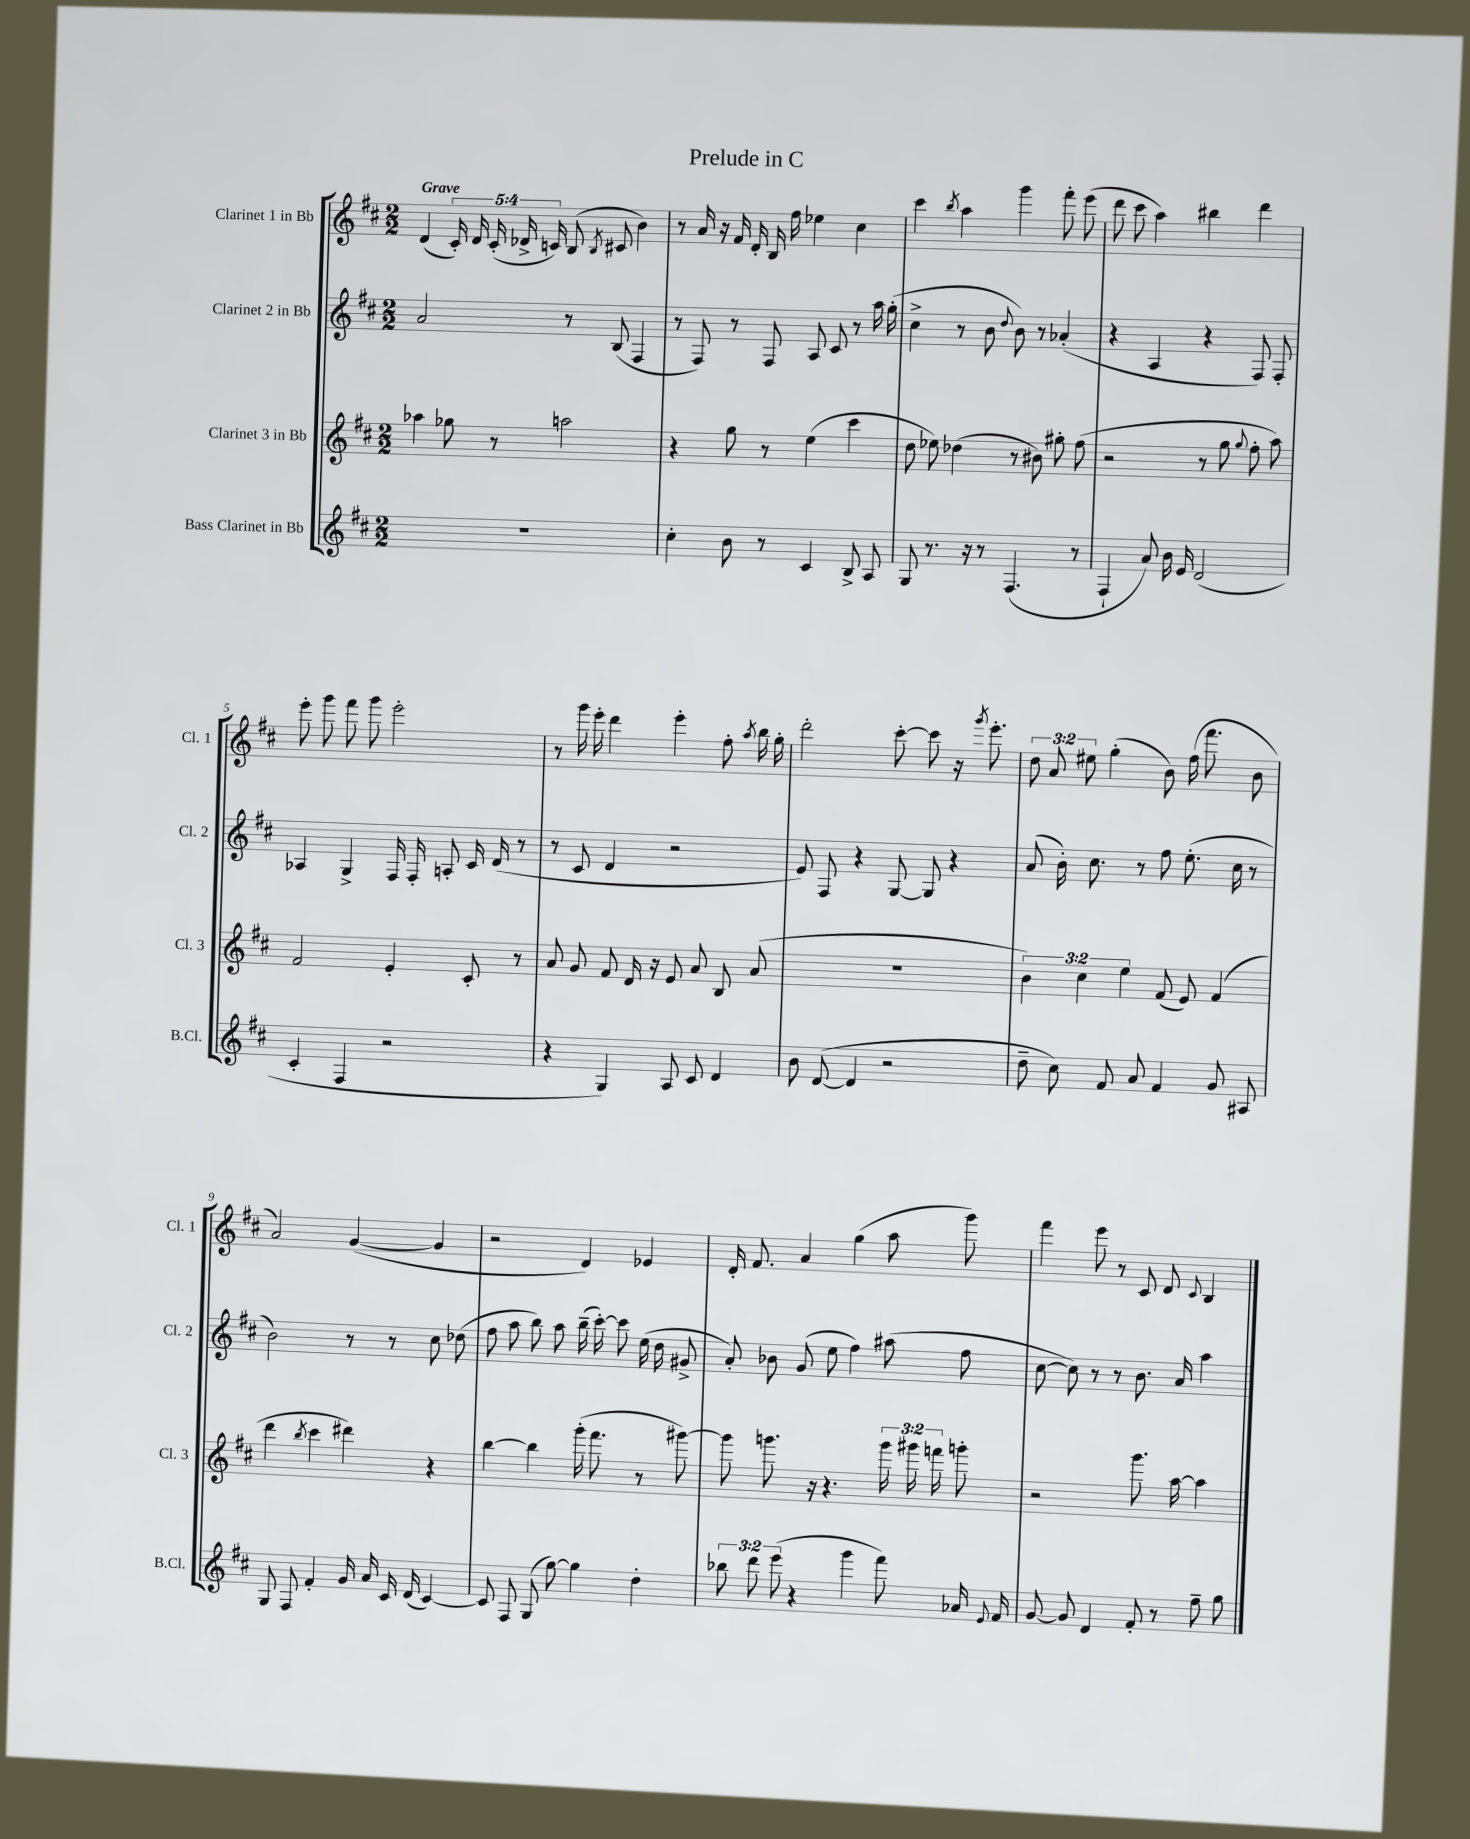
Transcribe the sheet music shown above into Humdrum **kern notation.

**kern	**kern	**kern	**kern
*staff4	*staff3	*staff2	*staff1
*clefG2	*clefG2	*clefG2	*clefG2
*k[f#c#]	*k[f#c#]	*k[f#c#]	*k[f#c#]
*M2/2	*M2/2	*M2/2	*M2/2
1r	4aa-	2a	(4d
.	8gg-	.	20c#')
.	.	.	20d
.	.	.	(20c#'
.	8r	.	.
.	.	.	20d-^
.	.	.	20c)
.	2aa	8r	(8B
.	.	.	8qB
.	.	(8B	8c#
.	.	4F#	4b)
=	=	=	=
4cc#'	4r	8r	8r
.	.	8F#)	16a
.	.	.	16r
8b	8gg	8r	16f#
.	.	.	16d'
8r	8r	8F#	16B
.	.	.	16ff#
4c#	(4ee	8A	4ee-
.	.	8c#	.
8B^	4ccc#	8r	4cc#
8A	.	16aa	.
.	.	(16gg'	.
=	=	=	=
8G	8dd	4cc#^	4ccc#
8.r	8ee-)	.	.
.	.	.	8qbb
.	(4dd-	8r	4aa
16r	.	.	.
8r	.	8b	.
.	.	8qqdd	.
(4.F#	8r	8b)	4ggg
.	8b#)	8r	.
.	8gg#'	(4a-'	8fff#'
8r	(8ff#	.	(8eee
=	=	=	=
4F#`	2r	4r	8ddd
.	.	.	8ccc#
8a)	.	4A	4aa)
16b	.	.	.
16e	.	.	.
(2d	8r	4r	4bb#
.	8gg	.	.
.	8qqgg	.	.
.	8ff#'	8F#)	4ddd
.	8aa)	8F#'	.
=	=	=	=
4c#'	2f#	4A-	8eee'
.	.	.	8ggg
4F#	.	4G^	8fff#
.	.	.	8ggg
2r	4e'	16F#	2eee'
.	.	16F#'	.
.	.	8A'	.
.	8c#'	16c#	.
.	.	(16d	.
.	8r	8r	.
=	=	=	=
4r	8a	8r	8r
.	8g	8c#	16ggg
.	.	.	16eee'
4G)	8f#	4d	4ddd
.	16d	.	.
.	16r	.	.
8A	8e	2r	4eee'
8c#	8a	.	.
4d	8B	.	8ff#'
.	.	.	8qaa
.	(8a	.	16bb
.	.	.	16gg'
=	=	=	=
8b	1r	8e)	2ddd'
([8d	.	8F#	.
4d]	.	4r	.
2r	.	[8G	[8ccc#'
.	.	8G]	8ccc#]
.	.	4r	16r
.	.	.	8qggg
.	.	.	8.eee'
=	=	=	=
8dd~	6b)	(8a	12dd
.	.	.	12a
8cc#)	.	16b')	.
.	6cc#	.	12ee#
.	.	8.cc#	.
8f#	.	.	(4gg'
.	6ee	.	.
8a	.	8r	.
4f#	(8f#	8ff#	8b)
.	8e)	(8.ee'	(16ff#
.	.	.	8.fff#
8g	(4f#	.	.
.	.	16cc#	.
8A#	.	8r	8b
=	=	=	=
8G	4ddd	2b)	2a)
8F#	.	.	.
.	8qbb	.	.
4f#'	4ccc#	.	.
16g	4ddd#)	8r	([4g
16a	.	.	.
16c#	.	8r	.
(16d	.	.	.
[4c#)	4r	8cc#	4g]
.	.	(8dd-	.
=	=	=	=
8c#]	[4bb	8ff#	2r
8F#	.	8aa	.
(8G	4bb]	8bb)	.
[8gg)	.	8aa	.
4gg]	(16ggg'	(16bb~	4d)
.	8.fff#	[16ccc#')	.
.	.	8ccc#]	.
4dd'	8r	(16ee	4e-
.	.	16dd	.
.	[8ggg#)	8g#^	.
=	=	=	=
12bb-	8ggg#]	8a')	16d'
.	.	.	8.f#
12ddd	.	.	.
.	8.ggg	8b-	.
(12eee	.	.	.
4r	.	(8g	4a
.	16r	.	.
.	4.r	8ee	.
4ggg	.	4ff#)	(4gg
8fff#)	24ggg	(8aa#	8aa
.	24ggg#	.	.
.	24fff	.	.
16a-	8ggg'	8ff#	8ggg)
8qqe	.	.	.
16f#	.	.	.
=	=	=	=
[8g	2r	[8cc#	4fff#
8g]	.	8cc#])	.
4d	.	8r	8eee
.	.	8r	8r
8f#'	8.ggg	8.b	8c#
8r	.	.	8d
.	[16aa	16a	.
.	.	.	8qqc#
8ff#~	4aa]	4aa	4B
8gg	.	.	.
==	==	==	==
*-	*-	*-	*-
